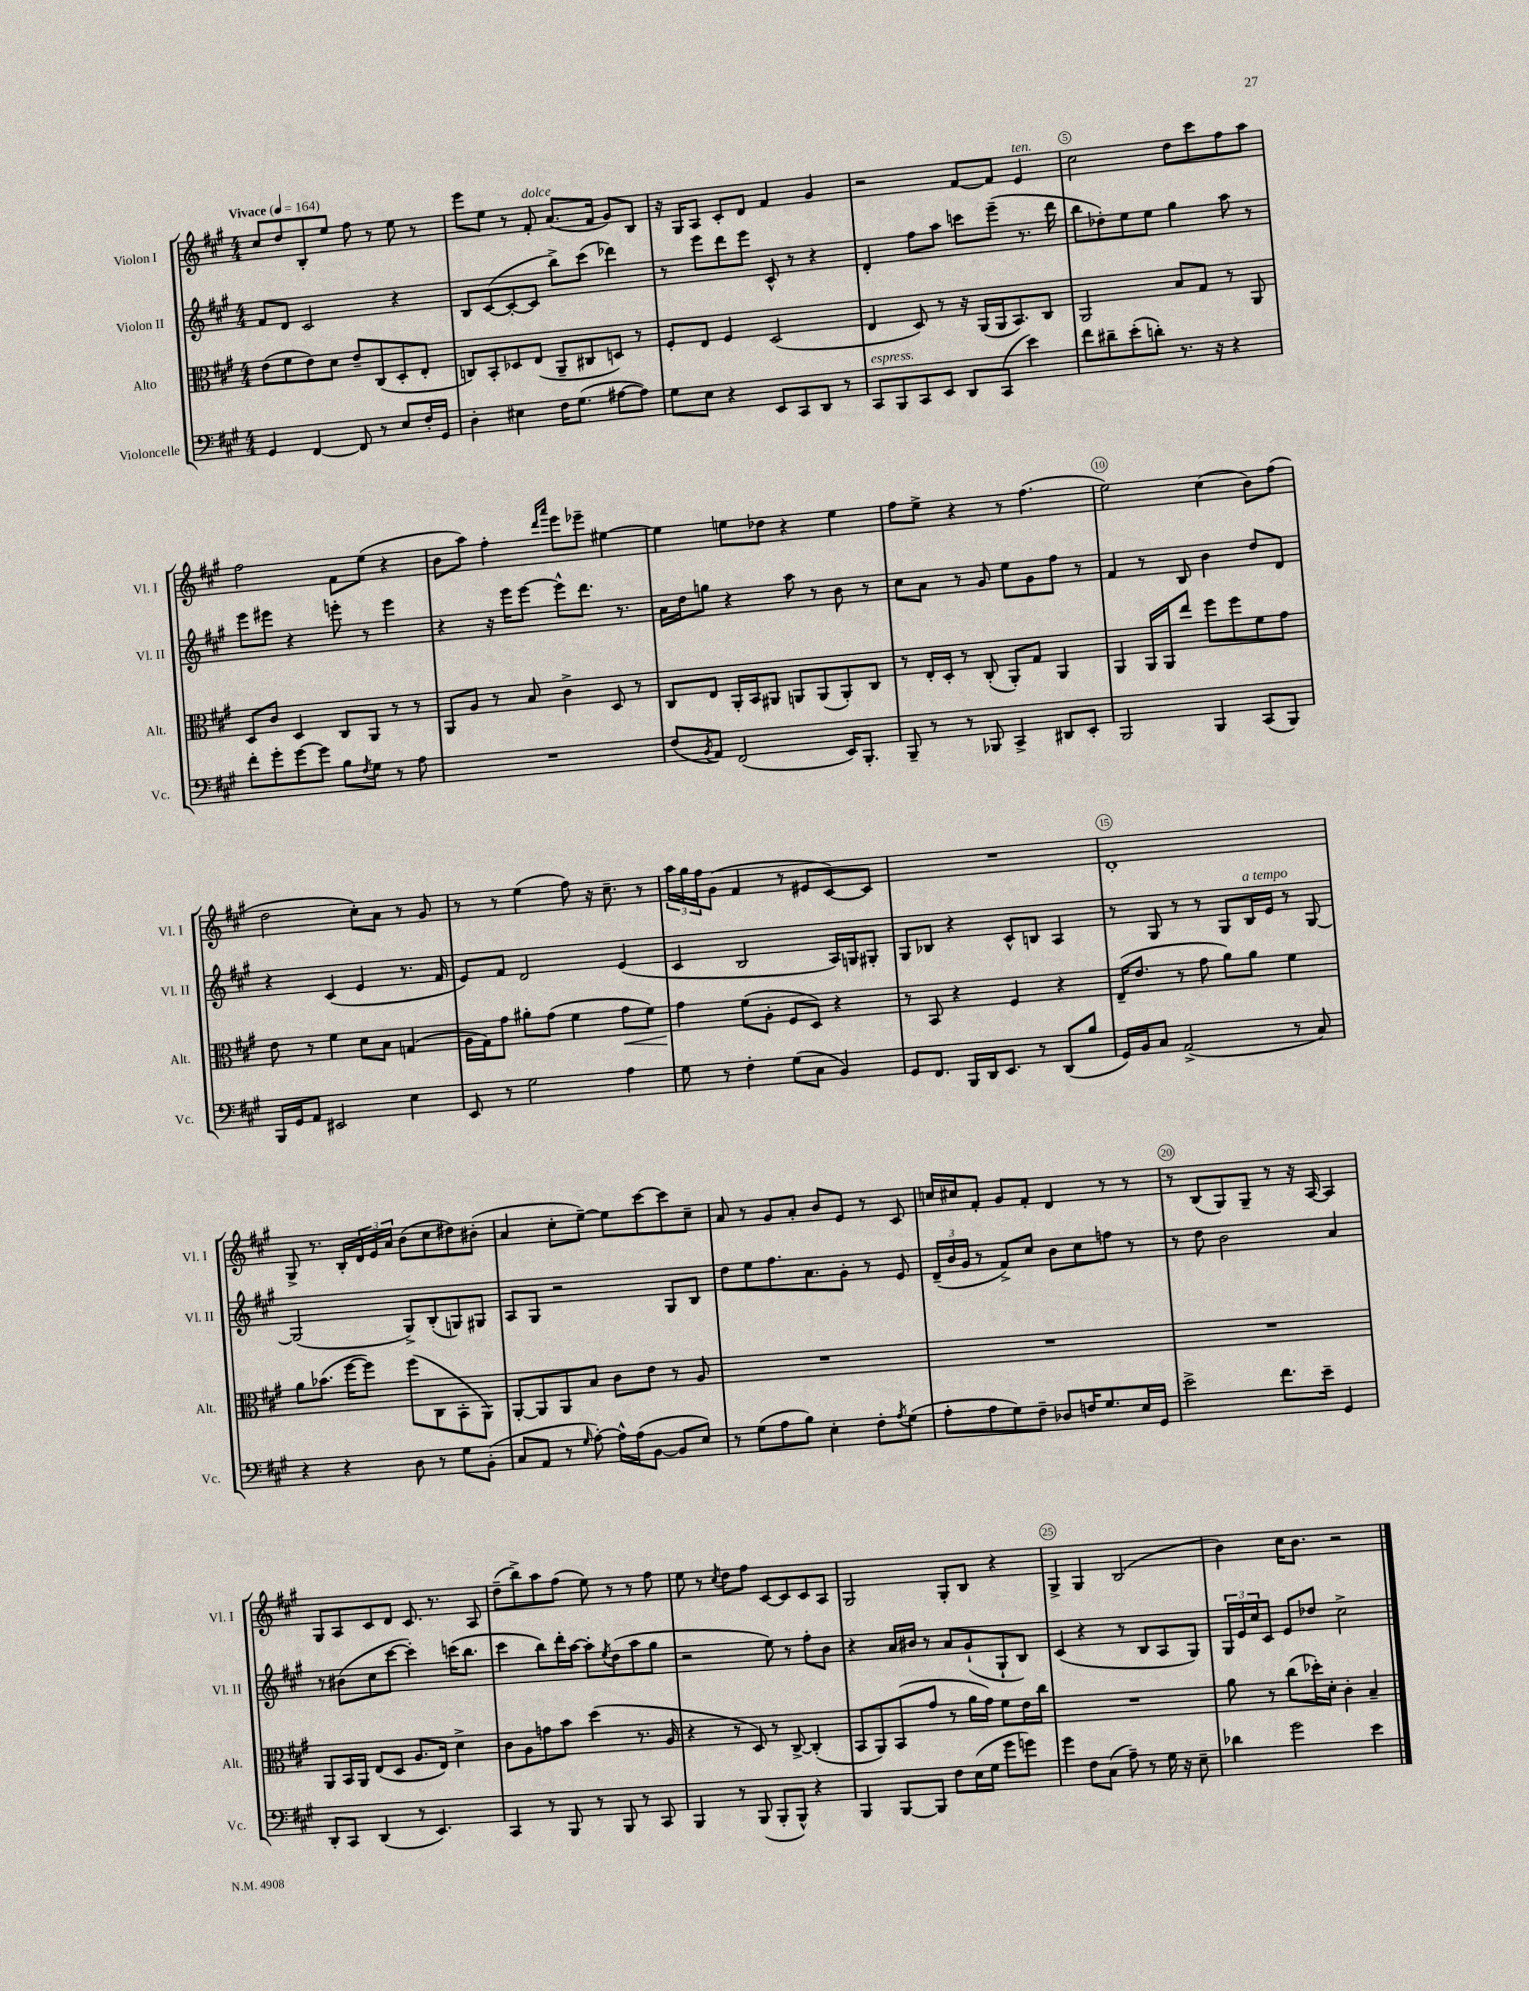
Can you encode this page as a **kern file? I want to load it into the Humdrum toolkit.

**kern	**kern	**dynam	**kern	**kern
*part4	*part3	*part3	*part2	*part1
*staff4	*staff3	*staff3	*staff2	*staff1
*I"Violoncelle	*I"Alto	*	*I"Violon II	*I"Violon I
*I'Vc.	*I'Alt.	*	*I'Vl. II	*I'Vl. I
*clefF4	*clefC3	*	*clefG2	*clefG2
*k[f#c#g#]	*k[f#c#g#]	*	*k[f#c#g#]	*k[f#c#g#]
*M4/4	*M4/4	*	*M4/4	*M4/4
*MM164	*MM164	*	*MM164	*MM164
=1	=1	=1	=1	=1
!	!	!	!	!LO:TX:a:B:t=Vivace
4GG#/	(8e\L	.	8f#/L	8cc#/L
.	8f#\	.	8d/J	8dd/
[4FF#/	8e\)	.	2c#/	8B'/
.	8d\J	.	.	8ee/J
8FF#/]	8e~/L	.	.	8ff#\
8r	(8C#/	.	.	8r
8E/L	8D'/	.	4r	8ee\
16F#'/L	8E'/J	.	.	8r
16GG#/JJ	.	.	.	.
=2	=2	=2	=2	=2
4D'\	8Cn/L)	.	8B/L	8eee\L
.	8BB'/	.	([8c#/	8ee\J
4E#X\	8D-X/	.	8c#'/_	8r
!	!	!	!	!LO:TX:a:i:t=dolce
.	(8E/J	.	8c#/J]	8f#'/
16F#\KL	8AA~/L	.	8bb^\L)	(8.a/L
(8.G#\J	.	.	.	.
.	8C#X/	.	(8ccc#\J	.
.	.	.	.	16f#/Jk
[8A#X\L	8Dn/J)	.	4ddd-X\)	8g#/L)
8A#\J])	8r	.	.	8B/J
=3	=3	=3	=3	=3
8G#\L	8F#'/L	.	8r	16r
.	.	.	.	16G#/KL
8E\J	8E/J	.	8eee\L	8A/J
4r	4F#/	.	8ddd\	8c#'/L
.	.	.	8eee\J	8d/J
8EE/L	(2D/	.	8c#^^/	4f#/
8CC#/	.	.	8r	.
8DD/J	.	.	4r	4g#/
8r	.	.	.	.
=4	=4	=4	=4	=4
!LO:TX:a:i:t=espress.	!	!	!	!
8CC#/L	4E/	.	4d'/	2r
8BBB/	.	.	.	.
8CC#/	8D/)	.	8ff#\L	.
8EE/J	8r	.	8aa\J	.
8DD/L	16r	.	8cccn\L	[8f#/L
.	(16AA/LL	.	.	.
(8CC#/J	16AA/J	.	(8eee~\J	8f#/J]
.	8.BB/)	.	.	.
!	!	!	!	!LO:TX:a:i:t=ten.
4e\)	.	.	8.r	4e/
.	8C#/J	.	.	.
.	.	.	16ddd\	.
=5	=5	=5	=5	=5
8f#\L	2AA/	.	8bb\L	2cc#\
8d#X~\	.	.	8dd-X'\)	.
(8e'\	.	.	8ee\	.
8dn'\J)	.	.	8ee\J	.
8.r	8B/L	.	4gg#\	8dd\L
.	8G#/J	.	.	8ccc#\
16r	.	.	.	.
4r	8r	.	8aa\	8ff#\
.	8AA/	.	8r	8aa\J
!!LO:LB:g=z
=6	=6	=6	=6	=6
8f#'\L	8D/L	.	8eee\L	2ff#\
8g#'\	8c#/J	.	8eee#X\J	.
[8g#\	4D/	.	4r	.
8g#\J]	.	.	.	.
8B\L	8C#/L	.	8eeen'\	8f#\L
8qF#/	.	.	.	.
8G#\J	8AA/J	.	8r	(8ee\J
8r	8r	.	4eee\	4r
8A\	8r	.	.	.
=7	=7	=7	=7	=7
1r	8AA/L	.	4r	8b\L
.	8A/J	.	.	8aa\J)
.	8r	.	16r	4ff#'\
.	.	.	16eee\KL	.
.	8B/	.	[8eee\J	.
.	.	.	.	16qqddd/LL
.	.	.	.	16qqaaa/JJ
.	4c#^\	.	8eee^^\L]	8eee\L
.	.	.	8.ddd\J	8eee-X~\J
.	8D/	.	.	[4ee#X\
.	.	.	8.r	.
.	8r	.	.	.
=8	=8	=8	=8	=8
(8F#/L	8C#/L	.	16a\LL	4ee#\]
.	.	.	16dd\J	.
8qBB/	.	.	.	.
8AA/J)	8E/J	.	8ggn\J	.
(2FF#/	16AA'/LL	.	4r	8een\L
.	16BB/J	.	.	.
.	8AA#X/J	.	.	8dd-X\J
.	8AAn/L	.	8aa\	4r
.	(8AA/	.	8r	.
16EE/KL)	8AA'/)	.	8b\	4ee\
8.BBB'/J	.	.	.	.
.	8C#/J	.	8r	.
=9	=9	=9	=9	=9
8BBB~/	8r	.	8cc#\L	8ff#\L
8r	16E'/LL	.	8a\J	8ee^\J
.	16D'/JJ	.	.	.
8r	8r	.	8r	4r
8BBB-X/	(8C#'/	.	8g#/	.
4CC#^/	8AA'/L)	.	8ee\L	8r
.	8G#/J	.	8g#\	(4.ff#\
8DD#X/L	4AA/	.	8ff#\J	.
8EE'/J	.	.	8r	.
=10	=10	=10	=10	=10
2BBB/	4AA/	.	4f#/	2ee\)
.	16AA/LL	.	8r	.
.	16AA/J	.	.	.
.	8ee/J	.	8B/	.
4BBB/	8ff#\L	.	4b\	(4cc#\
.	8ff#\	.	.	.
(8CC#/L	8f#\	.	8dd/L	8b\L)
8BBB/J)	8g#\J	.	8d/J	(8ff#\J
!!LO:LB:g=z
=11	=11	=11	=11	=11
16BBB/LL	8e\	.	4r	2dd\
16GG#/J	.	.	.	.
8AA/J	8r	.	.	.
2EE#X/	4f#\	.	(4c#/	.
.	8d\L	.	4e/	8cc#'\L)
.	8B\J	.	.	8a\J
4E\	(4Gn/	.	8.r	8r
.	.	.	.	8g#/
.	.	.	16f#/	.
=12	=12	=12	=12	=12
8EE/	16A\LL	.	8e/L)	8r
.	16G#\J)	.	.	.
8r	8g#\J	.	8f#/J	8r
2G#\	8a#X'\L	.	2d/	(4ee\
.	(8g#\J	.	.	.
.	4f#\	.	.	8ff#\)
.	.	.	.	16r
.	.	.	.	8.cc#~\
!	!	!LO:HP:b	!	!
4A\	8g#\L	<	(4e/	.
.	8f#\J)	.	.	8r
=13	=13	=13	=13	=13
8G#\	4g#\	.	4c#/	24aa\LL
.	.	.	.	24gg#\
.	.	.	.	24ff#\J
8r	.	.	.	(8g#\J
4F#'\	(8f#\L	[	2B/	4f#/
.	8A'\J	.	.	.
(8G#\L	8F#/L	.	.	8r
8C#\J	8D/J)	.	.	8e#X/L
4BB/)	4r	.	16A/LL)	[8c#/)
.	.	.	16Gn/J	.
.	.	.	8G#X'/J	8c#/J]
=14	=14	=14	=14	=14
8GG#/L	8r	.	8G#/L	1r
8.FF#/J	8BB/	.	8B-X/J	.
.	4r	.	4r	.
16BBB/LL	.	.	.	.
16DD/J	.	.	.	.
8.EE/J	.	.	.	.
.	4F#/	.	8c#^^/L	.
8r	.	.	8Bn/J	.
(8DD/L	4r	.	4A/	.
8B/J	.	.	.	.
=15	=15	=15	=15	=15
16GG#/LL)	(16E~/KL	.	8r	1d'
16BB/J	8.e/J	.	.	.
8C#/J	.	.	8G#/	.
(2AA^/	8r	.	8r	.
.	8g#\	.	8r	.
.	8a\L)	.	8G#/L	.
!	!	!	!LO:TX:a:i:t=a tempo	!
.	8a\J	.	16B/L	.
.	.	.	16e/JJ	.
8r	4f#\	.	8r	.
8C#/)	.	.	[8G#/	.
!!LO:LB:g=z
=16	=16	=16	=16	=16
4r	8a\L	.	(2G#/]	8G#^/
.	(8.b-X\J	.	.	8.r
4r	.	.	.	.
.	[16ff#\KL	.	.	16B'/LL
.	8ff#\J])	.	.	24d/
.	.	.	.	24e/
.	.	.	.	24a/JJ
8D\	(8ff#\L	.	8G#^/L)	(8b\L
8r	8C#\	.	(8B'/	8cc#\
8G#\L	8BB'\	.	8Gn/)	8dd#X\)
(8BB'\J	8AA\J)	.	8G#X/J	(8b#X'\J
=17	=17	=17	=17	=17
8C#/L	[8AA'/L	.	8A/L	4a/
8AA/J	8AA/]	.	8G#/J	.
8r	8AA/	.	2r	8cc#'\L
16qqG#/	.	.	.	.
[8A'\)	8B/J	.	.	[8ee~\J)
16A^^\LL]	8c#\L	.	.	8ee\L]
(16A\J	.	.	.	.
[8BB\J	8e\J	.	.	[8ccc#\
8BB/L]	8r	.	8G#/L	8ccc#\]
8E/J)	8A/	.	8B/J	8cc#~\J
=18	=18	=18	=18	=18
8r	1r	.	8dd\L	8a/
(8G#\L	.	.	8ee\	8r
8A\	.	.	8.ff#\	8g#/L
8B\J)	.	.	.	8a'/J
.	.	.	8.a\	.
4E'\	.	.	.	8b/L
.	.	.	8g#'\J	8e/J
8F#'\L	.	.	8r	8r
8qA/	.	.	.	.
(8G#\J	.	.	8e/	8c#/
=19	=19	=19	=19	=19
8A'\L	1r	.	(24d~/LL	16ccn/LL
.	.	.	24b/	.
.	.	.	.	16cc#X/J
.	.	.	24g#/JJ	.
8A\	.	.	8r	8f#'/J
8G#\)	.	.	8f#^/L)	8g#/L
8F#~\J	.	.	8cc#/J	8f#'/J
8D-X/L	.	.	8b\L	4d/
16Fn/K	.	.	8cc#\	.
8.G#/	.	.	.	.
.	.	.	8ffn\J	8r
16E/L	.	.	8r	8r
16GG#/JJ	.	.	.	.
=20	=20	=20	=20	=20
2e^\	1r	.	8r	8r
.	.	.	8dd\	(8B/L
.	.	.	2b\	8G#/)
.	.	.	.	8G#~/J
8.f#\L	.	.	.	8r
.	.	.	.	16r
16e~\Jk	.	.	.	[16A/
4GG#/	.	.	4a/	4A/]
!!LO:LB:g=z
=21	=21	=21	=21	=21
8DD'/L	8AA/L	.	8r	8G#/L
8CC#/J	16BB/L	.	(8b#X\L	8A/
.	16AA/JJ	.	.	.
(4DD/	(8E/L	.	8cc#\	8c#/
.	8D/J	.	[8ccc#\J	8d/J
8r	8.A/L	.	4ccc#'\])	8.c#/
4.EE/)	.	.	.	.
.	16E/Jk)	.	.	8.r
.	4d^\	.	(16cccn\KL	.
.	.	.	8.bb\J	.
.	.	.	.	8A/
=22	=22	=22	=22	=22
4CC#/	8c#\L	.	4ccc#\	(8dd~\L
.	8A\	.	.	8bb^\)
8r	8gn\	.	8bb\L)	8aa\
8BBB/	8b\J	.	16ddd'\L	(8ff#\J
.	.	.	[16aa\JJ	.
8r	(4dd\	.	8aa'\L]	8ee\)
.	.	.	8qee/	.
8BBB/	.	.	(8dd\	8r
8r	8.r	.	8aa\	8r
8CC#/	.	.	8gg#\J	8ff#\
.	16A/	.	.	.
=23	=23	=23	=23	=23
4BBB/	4r	.	2r	8ee\
.	.	.	.	8r
.	.	.	.	8qcc#/
8r	8r	.	.	8dd\L
(8BBB/	8D/)	.	.	8ff#\J
8BBB'/L	8r	.	8ee\)	[8c#/L
8BBB^^/J)	[8C#^/	.	8r	8c#/]
4r	(4C#'/]	.	8ff#'\L	8c#/
.	.	.	8b\J	8A/J
=24	=24	=24	=24	=24
4BBB/	8BB/L	.	4r	2G#/
.	8AA/)	.	.	.
[8BBB/L	(8BB/	.	16a/LL	.
.	.	.	16b#X/JJ	.
8BBB/J]	8g#/J	.	8r	.
8F#\L	8r	.	8a/L	8G#'/L
(16E\L	16a\LL	.	(8g#`/	8B/J
16G#\JJ	16g#\JJ)	.	.	.
8g#\L	8f#\L	.	8G#`/	4r
8gn\J)	16e\L	.	8B/J)	.
.	16cc#\JJ	.	.	.
=25	=25	=25	=25	=25
4g#\	1r	.	(4c#/	4G#^/
8F#\L	.	.	4r	4G#/
(8C#\J	.	.	.	.
8A~\)	.	.	8r	(2B/
8r	.	.	8B/L	.
16G#\	.	.	8A/	.
16r	.	.	.	.
8E~\	.	.	8G#/J)	.
=26	=26	=26	=26	=26
4d-X\	8a\	.	24G#/LL	4b\)
.	.	.	24e/	.
.	.	.	24cc#/J	.
.	8r	.	8c#/J	.
2g#\	(8cc#\L	.	8e/L	16cc#\KL
.	.	.	.	8.b\J
.	16dd-X'\L)	.	8dd-X/J	.
.	16d'\JJ	.	.	.
.	4c#'\	.	2cc#^\	2r
4e\	4B~/	.	.	.
==	==	==	==	==
*-	*-	*-	*-	*-
